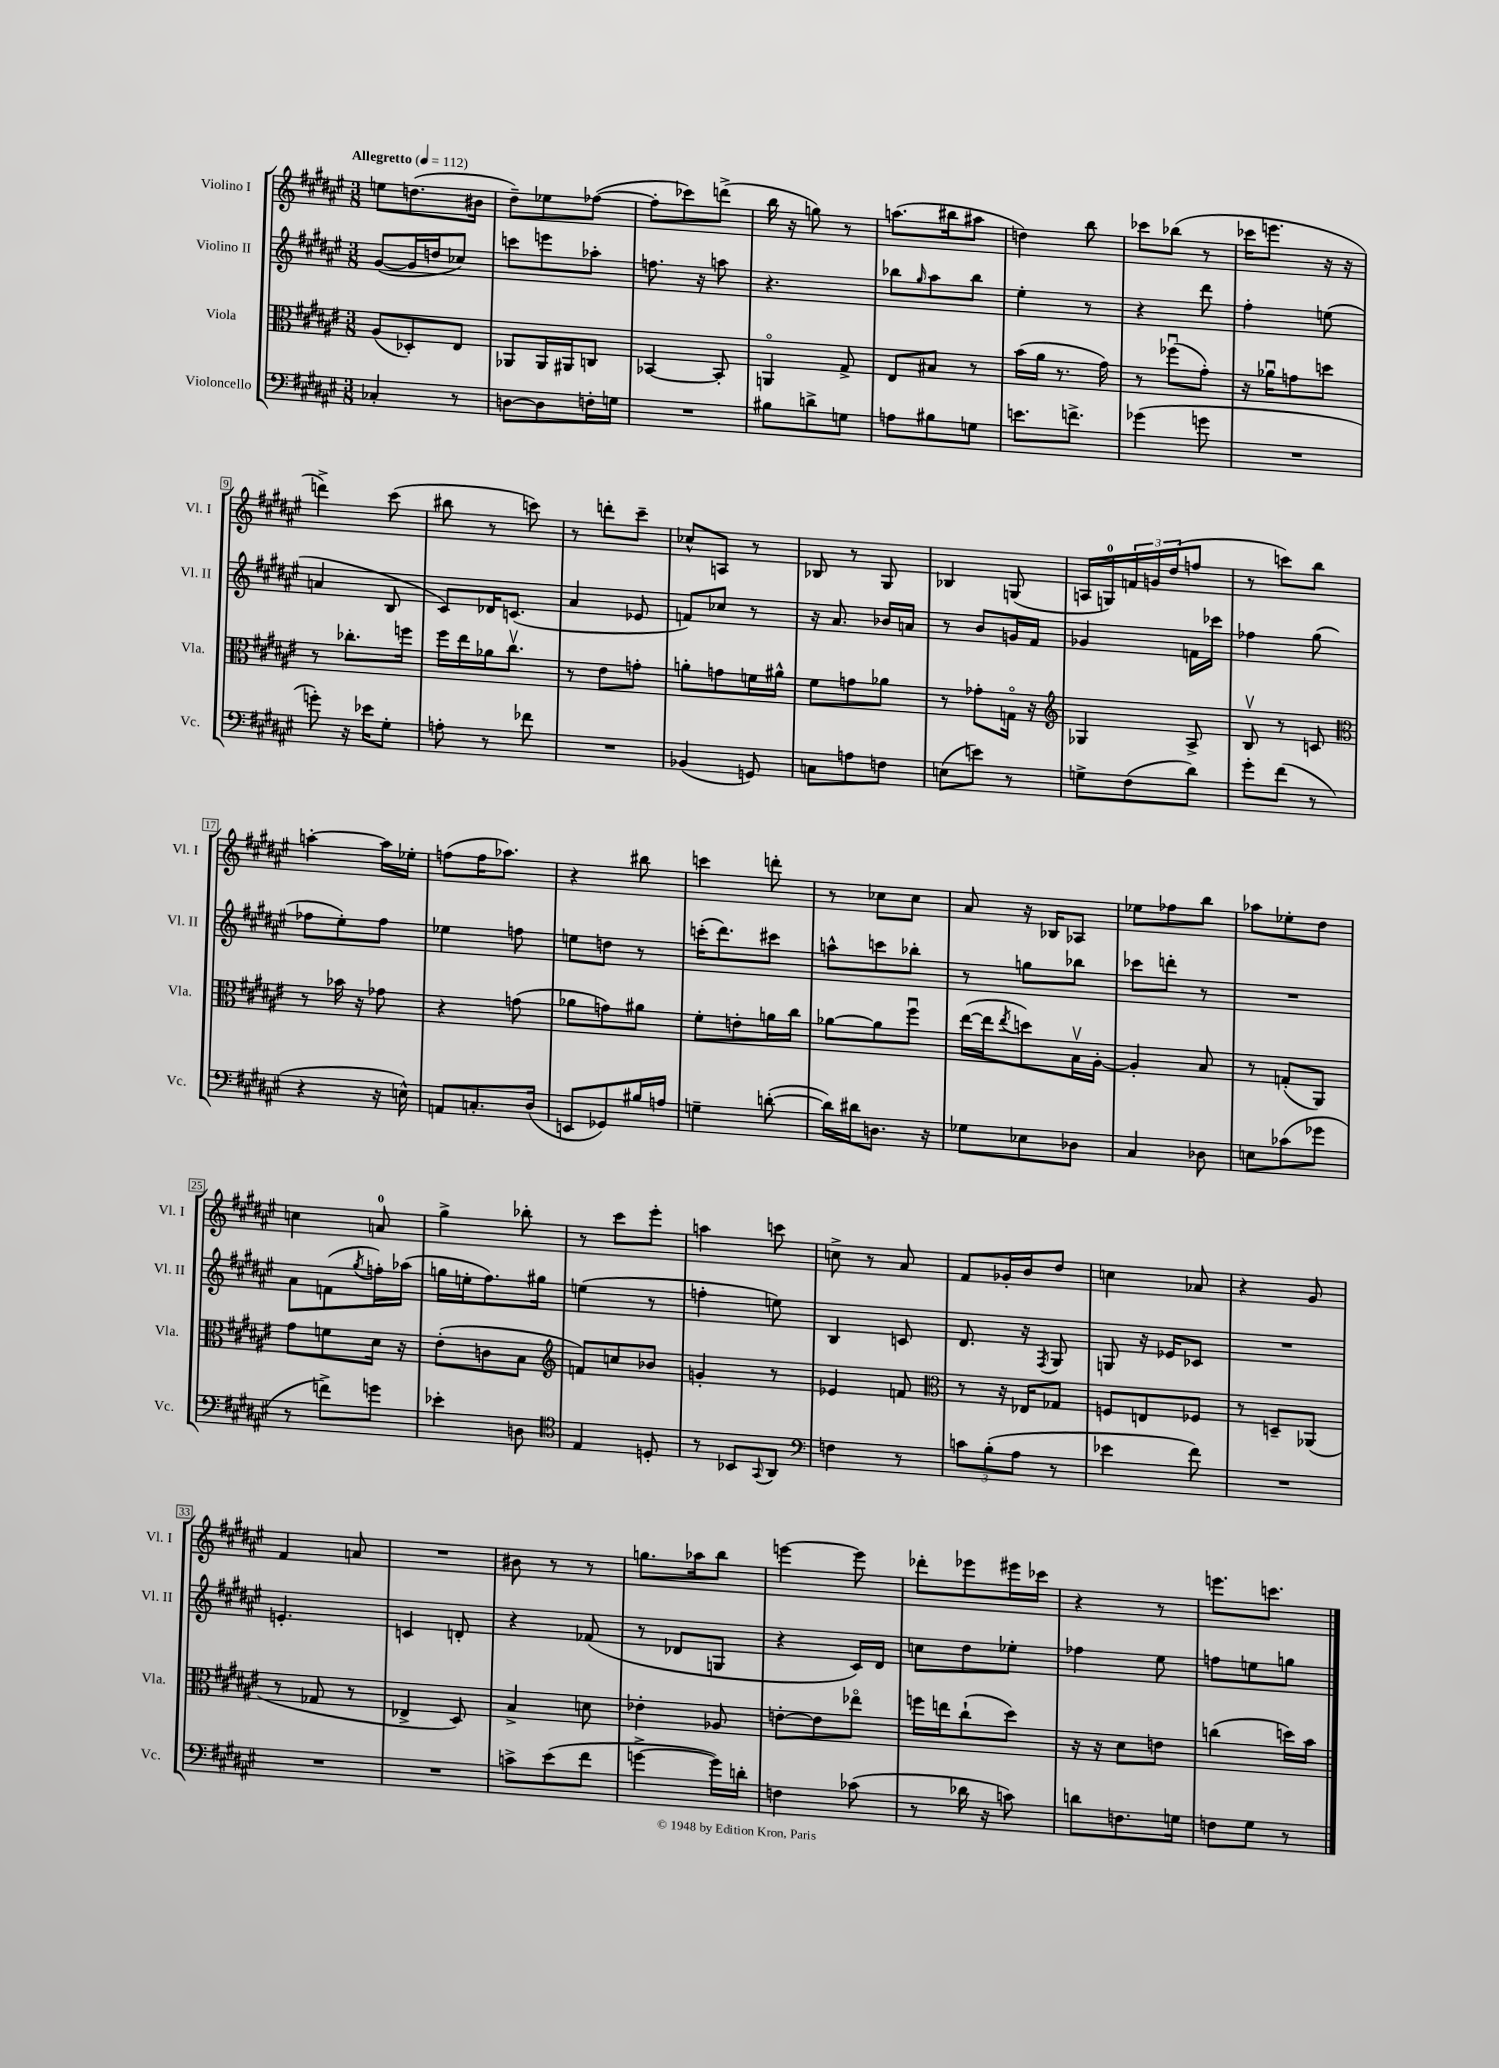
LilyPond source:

<<
\new StaffGroup <<
\new Staff = "s0" \with { instrumentName = "Violino I" shortInstrumentName = "Vl. I" } {
    \clef treble \key fis \major \numericTimeSignature \time 3/8 \tempo "Allegretto" 4 = 112
    e''8 d''8.( bis'16 |
    dis''8--) ees''8 fes''8~( |
    fes''8-. ces'''8) d'''8->( |
    b''16 r16 g''8) r8 |
    a''8.( bis''16 ais''8 |
    d''4) b''8 |
    ces'''8 bes''8( r8 |
    ces'''16 e'''8. r16 r16 |
    d'''4->) cis'''8( |
    bis''8 r8 c'''8) |
    r8 d'''8-. cis'''8-- |
    ces''8-^ a8 r8 |
    bes8 r8 gis8 |
    bes4 g8( |
    a16 g16-0) \tuplet 3/2 { f'16 g'16 dis''16( } f''8 |
    r8 c'''8) b''8 |
    a''4~-. a''16 ees''16-. |
    f''8( f''16 aes''8.) |
    r4 bis''8 |
    c'''4 d'''8-. |
    r8 ces''8 ces''8 |
    ais'8 r16 bes16 aes8 |
    ees''8 fes''8 b''8 |
    aes''8 ees''8-. dis''8 |
    c''4 a'8-0 |
    gis''4-> bes''8-. |
    r8 cis'''8 eis'''8-. |
    a''4 c'''8 |
    c''8-> r8 ais'8 |
    fis'8 ges'16-. b'16 dis''8 |
    c''4 aes'8 |
    r4 gis'8 |
    fis'4 a'8 |
    R4. |
    bis'8 r8 r8 |
    g''8. aes''16 b''8 |
    e'''4~ e'''8 |
    des'''8-. ees'''8 eis'''16 ces'''16 |
    r4 r8 |
    e'''8. c'''8. \bar "|." |
}
\new Staff = "s1" \with { instrumentName = "Violino II" shortInstrumentName = "Vl. II" } {
    \clef treble \key fis \major \numericTimeSignature \time 3/8
    gis'8~( gis'16 d''16 ces''8) |
    c'''8 e'''8 aes''8-. |
    f''8. r16 a''8 |
    r4. |
    bes''8 \grace { gis''16 } ais''8 bes''8 |
    eis''4-. r8 |
    r4 dis'''8 |
    fis''4-. e''8( |
    a'4 b8 |
    cis'8) des'16 c'8.( |
    ais'4 ees'8 |
    f'8) ces''8 r8 |
    r16 ais'8. bes'16 a'16 |
    r8 b'8 g'16 fis'16 |
    ges'4 f'16 ces'''16 |
    fes''4 gis''8( |
    fes''8 eis''8-.) fes''8 |
    ees''4 f''8 |
    e''8 d''8 r8 |
    c'''16-.( dis'''8.) cis'''8 |
    a''8-^ c'''8 bes''8-. |
    r8 g''8 bes''8 |
    ces'''8 d'''8-. r8 |
    R4. |
    ais'8 f'8( \acciaccatura { gis''8 } f''16-.) aes''16( |
    g''16 e''16-. fis''8.) gis''16 |
    e''4( r8 |
    f''4-. e''8) |
    b4 c'8 |
    dis'8. r16 \acciaccatura { fis8 } gis8 |
    g8 r16 ees'16 ces'8 |
    R4. |
    e'4.-. |
    c'4 d'8-. |
    r4 fes'8( |
    r8 des'8 g8 |
    r4 cis'16) dis'16 |
    c''8 dis''8 ees''8-. |
    fes''4 eis''8 |
    f''8 e''8 g''8 \bar "|." |
}
\new Staff = "s2" \with { instrumentName = "Viola" shortInstrumentName = "Vla." } {
    \clef alto \key fis \major \numericTimeSignature \time 3/8
    ais8( des8-.) eis8 |
    aes,8 aes,16 ais,16 c8 |
    bes,4~ bes,8-. |
    a,4\flageolet gis8-> |
    eis8 bis8 r8 |
    b'16( ais'16 r8. gis'16) |
    r8 fes''8\downbow( gis'8-.) |
    r16 aes'16\downbow g'8 d''8 |
    r8 ces''8.-. f''16 |
    fis''16 eis''16 aes'16 cis''8.\upbow |
    r8 eis'8 g'8-. |
    a'8-. g'8 f'16 ais'16-^ |
    fis'8 g'8 aes'8 |
    r8 ges'8-. g16\flageolet r16 |
    \clef treble ges4 ais8-> |
    b8\upbow r8 c'8 |
    \clef alto r8 bes'16 r16 ges'8 |
    r4 g'8( |
    aes'8 g'8) ais'8 |
    fis'8-. e'8-. a'16 cis''16 |
    aes'8~ aes'8 fis''8\downbow |
    eis''16~( eis''16 \acciaccatura { eis''8 } d''8) b16\upbow ais16~-. |
    ais4-. b8 |
    r8 g8-.( ais,8) |
    gis'8 f'8 dis'16 r16 |
    eis'8-.( c'8 b8 |
    \clef treble f'8) c''8 bes'8 |
    g'4-. r8 |
    ees'4 f'8 |
    \clef alto r8 r16 ees16 ges8 |
    f8 e8 fes8 |
    r8 d8-- aes,8( |
    r8 ges8 r8 |
    ees4-> dis8) |
    b4-> d'8 |
    ees'4-. aes8 |
    e'8~-. e'8 ees''8\flageolet |
    f''16 e''16 cis''8-!( dis''8) |
    r16 r16 dis'8 e'8 |
    c''4( d''16) b'16 \bar "|." |
}
\new Staff = "s3" \with { instrumentName = "Violoncello" shortInstrumentName = "Vc." } {
    \clef bass \key fis \major \numericTimeSignature \time 3/8
    ces4-. r8 |
    d8~ d8 f16-. g16 |
    R4. |
    bis8 d'8-> g8 |
    a8 bis8 g8 |
    e'8. f'8.-> |
    ges'4( g'8 |
    R4. |
    g'8-.) r16 ees'16 gis8-. |
    a8-. r8 fes'8 |
    R4. |
    bes,4( g,8) |
    c8 a8 f8 |
    e8( e'8) r8 |
    g8-> fis8( dis'8) |
    gis'8-. fis'8( r8 |
    r4 r16 e16-^) |
    a,8 c8.-. dis16( |
    e,8 ges,8) bis16 a16 |
    g4-- d'8~-.( |
    d'16) dis'16 d8. r16 |
    ges8 ees8 des8 |
    cis4 des8 |
    e8 ces'8( ges'8 |
    r8 f'8->) g'8 |
    ees'4-. d8 |
    \clef tenor eis4 d8-. |
    r8 bes,8 \appoggiatura { gis,8 } ais,8 |
    \clef bass f4 r8 |
    \tuplet 3/2 { c'8 b8-.( ais8 } r8 |
    ees'4 fis'8) |
    R4. |
    R4. |
    R4. |
    c'8-> eis'8( fis'8 |
    g'4~-> g'16) d'16-. |
    f4 ces'8( |
    r8 des'16 r16 c'8) |
    d'8 f8. g16 |
    f8 gis8 r8 \bar "|." |
}
>>
>>
\layout { \context { \Score \override BarNumber.stencil = #(make-stencil-boxer 0.1 0.3 ly:text-interface::print) } }
